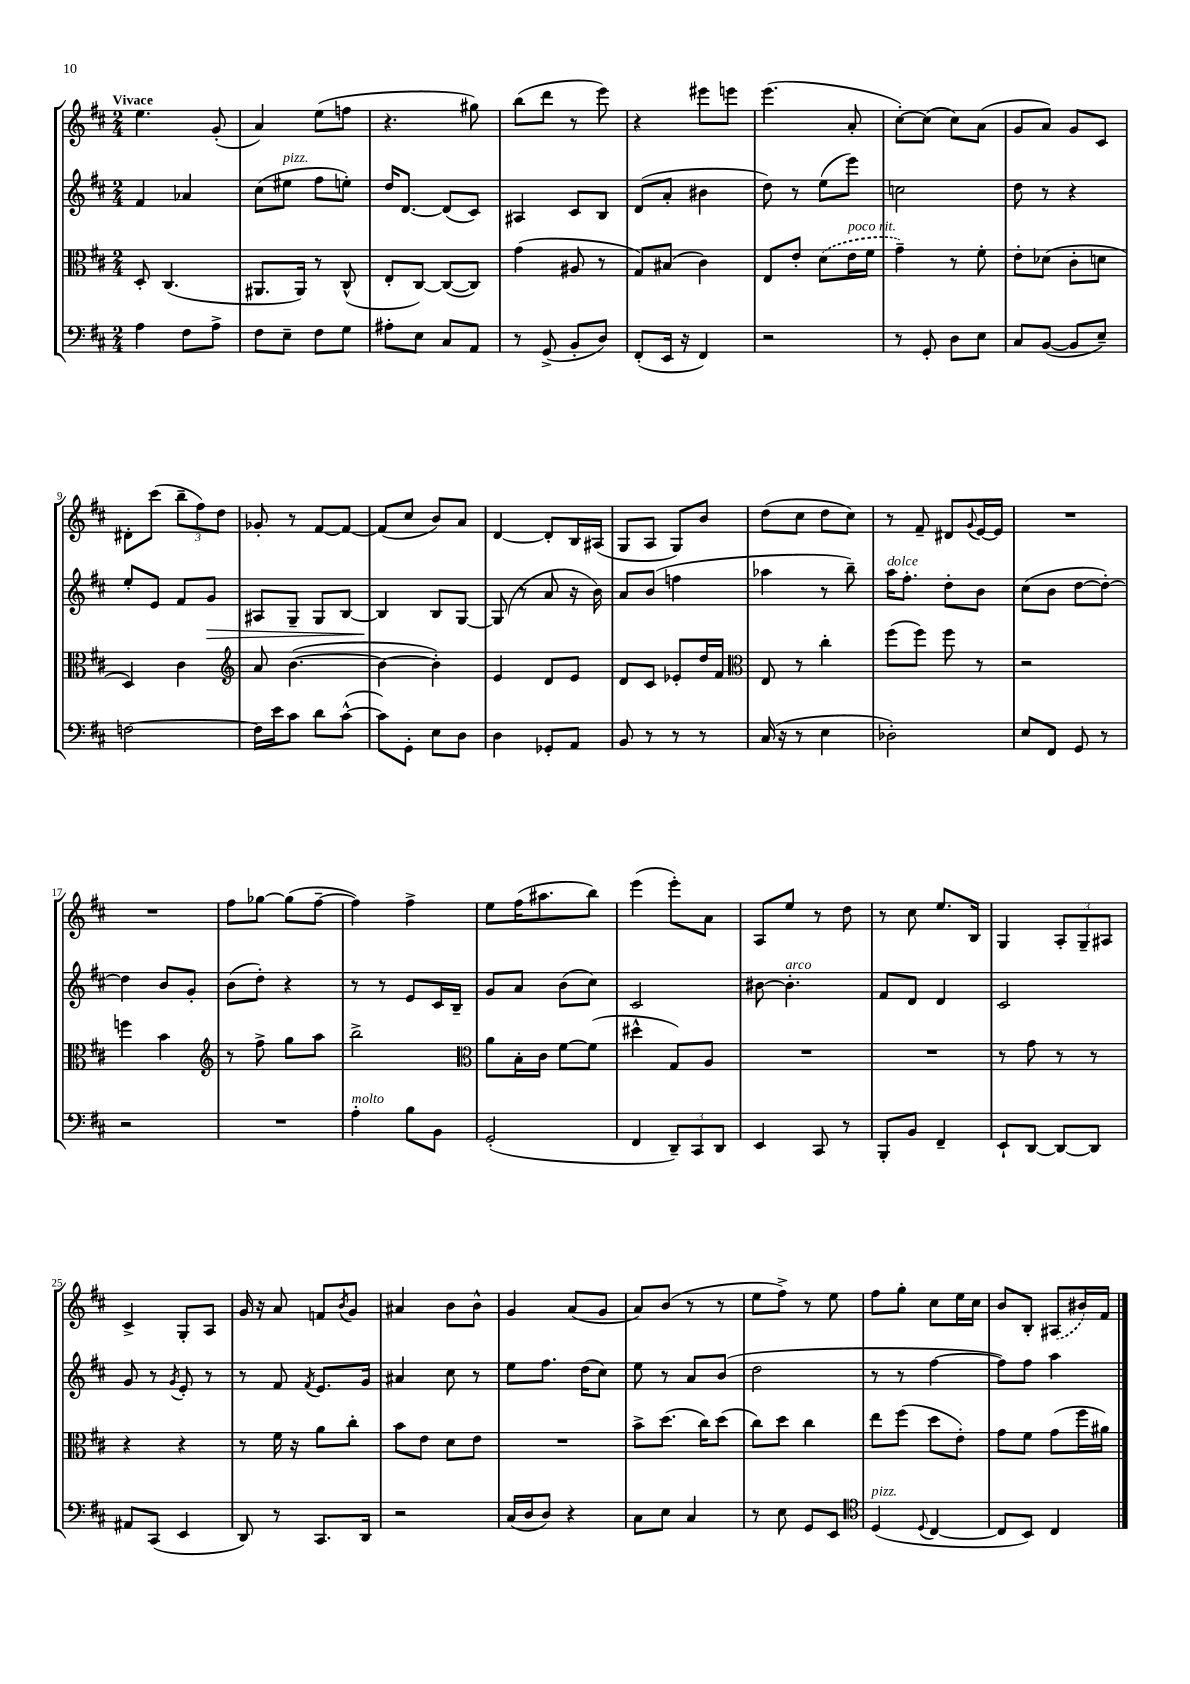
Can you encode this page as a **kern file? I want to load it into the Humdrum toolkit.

**kern	**kern	**kern	**dynam	**kern
*part4	*part3	*part2	*part2	*part1
*staff4	*staff3	*staff2	*staff2	*staff1
*clefF4	*clefC3	*clefG2	*	*clefG2
*k[f#c#]	*k[f#c#]	*k[f#c#]	*	*k[f#c#]
*M2/4	*M2/4	*M2/4	*	*M2/4
=1	=1	=1	=1	=1
!	!	!	!	!LO:TX:a:B:t=Vivace
4A\	8D'/	4f#/	.	4.ee\
.	(4.C#/	.	.	.
8F#\L	.	4a-X/	.	.
8A^\J	.	.	.	(8g'/
=2	=2	=2	=2	=2
8F#\L	8.AA#X/L	(8cc#\L	.	4a/)
!	!	!LO:TX:a:i:t=pizz.	!	!
8E~\J	.	8ee#X\J	.	.
.	16AA#/Jk)	.	.	.
8F#\L	8r	8ff#\L	.	(8ee\L
8G\J	(8C#^^/	8een'\J)	.	8ffn\J
=3	=3	=3	=3	=3
8A#X'\L	8E'/L	16dd/KL	.	4.r
.	.	[8.d/J	.	.
8E\J	[8C#/J)	.	.	.
8C#/L	(8C#/L_	(8d/L]	.	.
8AA/J	8C#/J])	8c#/J)	.	8gg#X\)
=4	=4	=4	=4	=4
8r	(4g\	4A#X/	.	(8bb\L
(8GG^/	.	.	.	8ddd\J
8BB'/L	8A#X/	8c#/L	.	8r
8D/J)	8r	8B/J	.	8eee\)
=5	=5	=5	=5	=5
(8FF#'/L	8G/L)	(8d/L	.	4r
16EE/Jk	(8B#X/J	8a'/J	.	.
16r	.	.	.	.
4FF#/)	4c#\)	4b#X\	.	8eee#X\L
.	.	.	.	8eeen\J
=6	=6	=6	=6	=6
2r	8E/L	8dd\)	.	(4.eee\
.	8e'/J	8r	.	.
.	(8d\L	(8ee\L	.	.
!	!LO:TX:a:i:t=poco rit.	!	!	!
.	16e\L	8eee\J)	.	8a'/
.	16f#\JJ	.	.	.
=7	=7	=7	=7	=7
8r	4g~\)	2ccn\	.	[8cc#'\L)
8GG'/	.	.	.	(8cc#\J]
8D\L	8r	.	.	8cc#\L)
8E\J	8f#'\	.	.	(8a\J
=8	=8	=8	=8	=8
8C#/L	8e'\L	8dd\	.	8g/L
([8BB/J	(8d-X\J	8r	.	8a/J)
8BB/L]	8c#'\L	4r	.	8g/L
8E~/J)	8dn\J	.	.	8c#/J
!!LO:LB:g=z
=9	=9	=9	=9	=9
[2Fn\	4D/)	8ee'/L	.	8d#X'\L
.	.	8e/J	.	(8ccc#\J
.	4c#\	8f#/L	.	12bb~\L
.	.	.	.	12ff#\)
!	!	!	!LO:HP:b	!
.	.	8g/J	>	.
.	.	.	.	12dd\J
=10	=10	=10	=10	=10
*	*clefG2	*	*	*
16F\LL]	8a/	8A#X/L	.	8g-X'/
16e\J	.	.	.	.
8c#\J	([4.b\	8G~/J	.	8r
8d\L	.	8G/L	.	[8f#/L
([8c#^^\J	.	[8B/J	.	8f#/J_
=11	=11	=11	=11	=11
8c#\L])	4b\_	4B/]	.	(8f#/L]
8GG'\J	.	.	.	8cc#/J
8E\L	4b'\])	8B/L	]	8b/L)
8D\J	.	[8G/J	.	8a/J
=12	=12	=12	=12	=12
4D\	4e/	(8G/]	.	[4d/
.	.	8r	.	.
8GG-X'/L	8d/L	8a/	.	8d'/L]
8AA/J	8e/J	16r	.	16B/L
.	.	16b\)	.	(16A#X/JJ
=13	=13	=13	=13	=13
8BB/	8d/L	8a/L	.	8G/L
8r	8c#/J	(8b/J	.	8A/J
8r	8e-X'/L	4ffn\	.	8G/L)
8r	16dd/L	.	.	8b/J
.	16f#/JJ	.	.	.
=14	=14	=14	=14	=14
*	*clefC3	*	*	*
(16C#/	8E/	4aa-X\	.	(8dd\L
16r	.	.	.	.
8r	8r	.	.	8cc#\J
4E\	4cc#'\	8r	.	8dd\L
.	.	8bb~\)	.	8cc#\J)
=15	=15	=15	=15	=15
!	!	!LO:TX:a:i:t=dolce	!	!
2D-X'\)	(8ff#\L	16aa\KL	.	8r
.	.	8.ff#'\J	.	.
.	8ff#\J)	.	.	8f#~/
.	8ff#\	8dd'\L	.	8d#X/L
.	.	.	.	8qqg/
.	8r	8b\J	.	[16e/L
.	.	.	.	16e/JJ]
=16	=16	=16	=16	=16
8E/L	2r	(8cc#\L	.	2r
8FF#/J	.	8b\J	.	.
8GG/	.	[8dd\L	.	.
8r	.	8dd'\J_)	.	.
!!LO:LB:g=z
=17	=17	=17	=17	=17
2r	4ffn\	4dd\]	.	2r
.	4b\	8b/L	.	.
.	.	8g'/J	.	.
=18	=18	=18	=18	=18
*	*clefG2	*	*	*
2r	8r	(8b\L	.	8ff#\L
.	8ff#^\	8dd'\J)	.	[8gg-X\J
.	8gg\L	4r	.	(8gg-\L]
.	8aa\J	.	.	[8ff#~\J
=19	=19	=19	=19	=19
!LO:TX:a:i:t=molto	!	!	!	!
4A'\	2bb^\	8r	.	4ff#\])
.	.	8r	.	.
8B\L	.	8e/L	.	4ff#^\
8BB\J	.	16c#/L	.	.
.	.	16B~/JJ	.	.
=20	=20	=20	=20	=20
*	*clefC3	*	*	*
(2GG'/	8a\L	8g/L	.	8ee\L
.	16B'\L	8a/J	.	(16ff#\K
.	16c#\JJ	.	.	8.aa#X\
.	[8f#\L	(8b\L	.	.
.	(8f#\J]	8cc#\J)	.	8bb\J)
=21	=21	=21	=21	=21
4FF#/	4dd#X^^\	2c#/	.	(4eee\
12DD~/L)	8G/L)	.	.	8eee'\L)
12CC#/	.	.	.	.
.	8A/J	.	.	8a\J
12DD/J	.	.	.	.
=22	=22	=22	=22	=22
4EE/	2r	[8b#X\	.	8A/L
!	!	!LO:TX:a:i:t=arco	!	!
.	.	4.b#'\]	.	8ee/J
8CC#/	.	.	.	8r
8r	.	.	.	8dd\
=23	=23	=23	=23	=23
8BBB'/L	2r	8f#/L	.	8r
8BB/J	.	8d/J	.	8cc#\
4FF#~/	.	4d/	.	8.ee/L
.	.	.	.	16B/Jk
=24	=24	=24	=24	=24
8EE`/L	8r	2c#/	.	4G/
[8DD/J	8g\	.	.	.
8DD/L_	8r	.	.	12A'/L
.	.	.	.	12G~/
8DD/J]	8r	.	.	.
.	.	.	.	12A#X/J
!!LO:LB:g=z
=25	=25	=25	=25	=25
8AA#X/L	4r	8g/	.	4c#^/
(8CC#/J	.	8r	.	.
.	.	8qg/	.	.
4EE/	4r	8e'/	.	8G'/L
.	.	8r	.	8A/J
=26	=26	=26	=26	=26
8DD/)	8r	8r	.	16g/
.	.	.	.	16r
8r	16f#\	8f#/	.	8a/
.	16r	.	.	.
.	.	8qf#/	.	.
8.CC#/L	8a\L	8.e/L	.	8fn/L
.	.	.	.	8qb/
.	8cc#'\J	.	.	8g/J
16DD/Jk	.	16g/Jk	.	.
=27	=27	=27	=27	=27
2r	8b\L	4a#X/	.	4a#X/
.	8e\J	.	.	.
.	8d\L	8cc#\	.	8b\L
.	8e\J	8r	.	8b^^\J
=28	=28	=28	=28	=28
(16C#/LL	2r	8ee\L	.	4g/
16D/J	.	.	.	.
8D/J)	.	8.ff#\J	.	.
4r	.	.	.	(8a/L
.	.	(16dd\KL	.	.
.	.	8cc#\J)	.	8g/J
=29	=29	=29	=29	=29
8C#\L	8b^\L	8ee\	.	8a/L)
8E\J	(8.dd\J	8r	.	(8b/J
4C#/	.	8a/L	.	8r
.	16cc#\KL)	.	.	.
.	(8dd\J	(8b/J	.	8r
=30	=30	=30	=30	=30
8r	8cc#\L)	2dd\	.	8ee\L
8E\	8dd\J	.	.	8ff#^\J)
8GG/L	4cc#\	.	.	8r
8EE/J	.	.	.	8ee\
=31	=31	=31	=31	=31
*clefC4	*	*	*	*
!LO:TX:a:i:t=pizz.	!	!	!	!
(4D/	8ee\L	8r	.	8ff#\L
.	(8ff#\J	8r	.	8gg'\J
8qqD/	.	.	.	.
[4C#/	8dd\L	[4ff#\	.	8cc#\L
.	8e'\J)	.	.	16ee\L
.	.	.	.	16cc#\JJ
=32	=32	=32	=32	=32
8C#/L]	8g\L	8ff#\L])	.	8b/L
8BB/J)	8f#\J	8ff#\J	.	8B'/J
4C#/	(8g\L	4aa\	.	(8A#X/L
.	16ff#\L	.	.	16b#X/L)
.	16a#X\JJ)	.	.	16f#/JJ
==	==	==	==	==
*-	*-	*-	*-	*-
